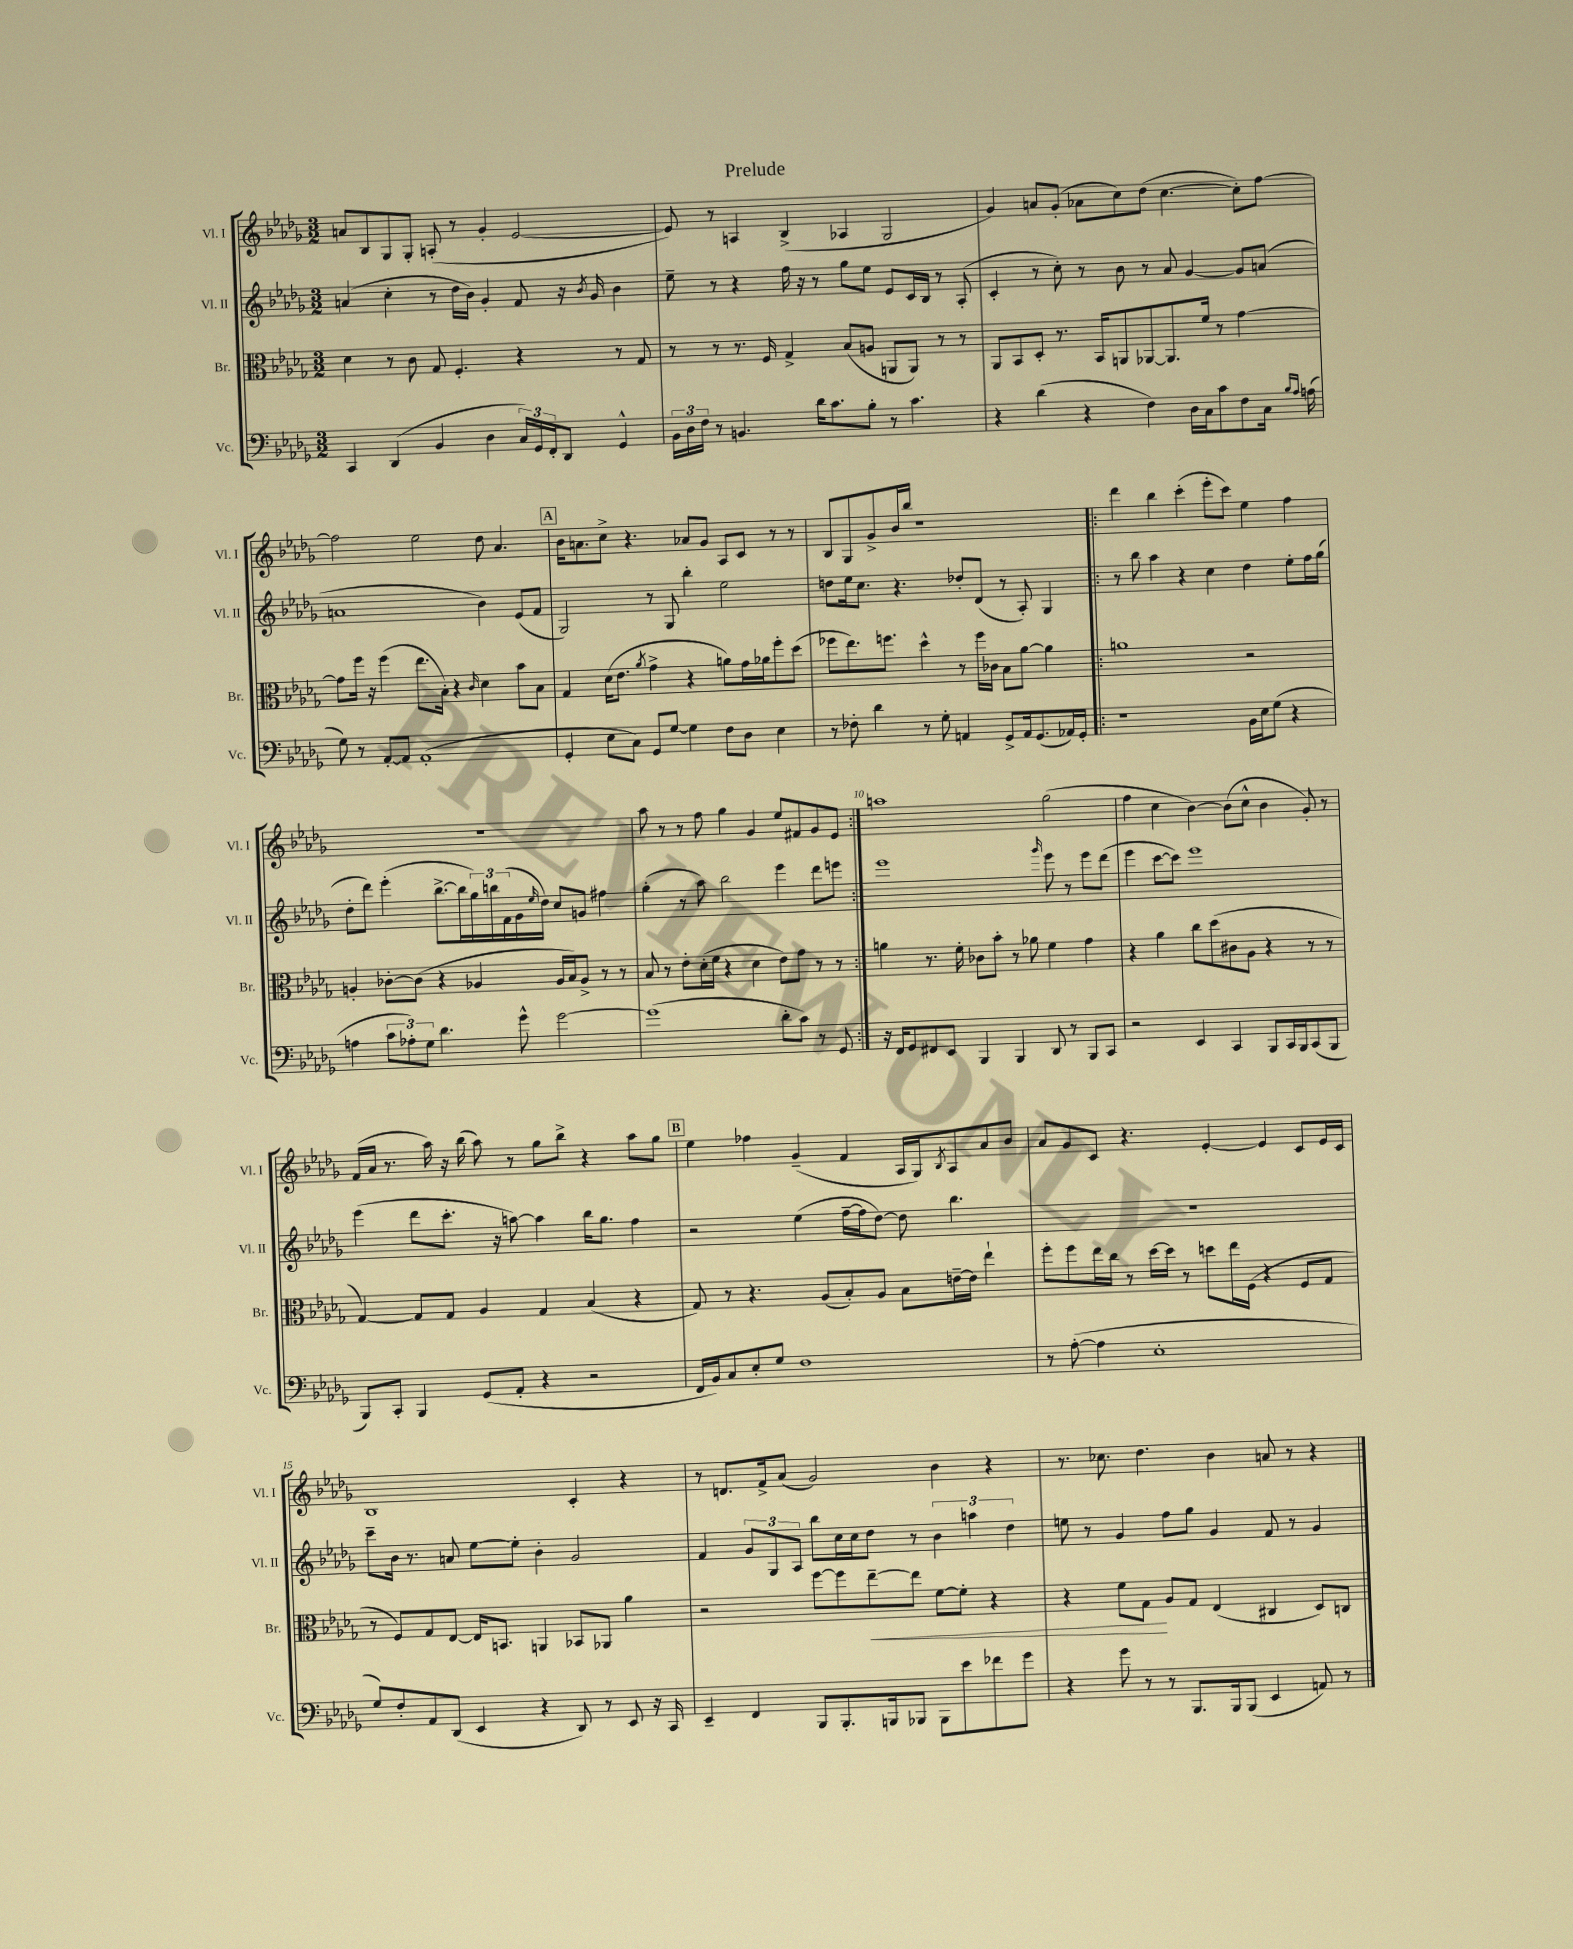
\header { title = "Prelude" }
<<
\new StaffGroup <<
\new Staff = "s0" \with { instrumentName = "Vl. I" shortInstrumentName = "Vl. I" } {
    \clef treble \key des \major \numericTimeSignature \time 3/2
    a'8 bes8 ges8 ges8-. a8-.( r8 ges'4-. ees'2~ |
    ees'8) r8 a4 bes4->( aes4 ges2 |
    ges'4) a'8 ges'8-.( aes'8 c''8) des''8( c''4.~ c''8-.) f''8~ |
    f''2 ees''2 des''8 aes'4. |
    \mark \markup { \box "A" } bes'16 a'8. c''8-> r4. aes'8 ges'8 aes8 c'8 r8 r8 |
    bes8 ges8 ges'8-> bes'16 bes''16 r1 |
    \repeat volta 2 { des'''4 bes''4 c'''4-.( ees'''8-. c'''8) ees''4 f''4 |
    R1. |
    aes''8 r8 r8 f''8 ges''4 ges'4 ees''8 fis'8 ges'8 ees'8 | }
    a''1 ges''2( |
    f''4 c''4 bes'4~) bes'8( c''8-^ bes'4 ges'8-.) r8 |
    f'16( aes'16 r8. aes''16) r16 bes''16( aes''8) r8 ges''8 bes''8-> r4 aes''8 ges''8 |
    \mark \markup { \box "B" } ees''4 fes''4 ges'4--( f'4 aes16 ges16) \acciaccatura { bes8 } aes8 aes'8 bes'8 |
    aes'8 ges'8 c'8 r4. ees'4~-. ees'4 c'8 ees'16 c'16 |
    bes1 c'4-. r4 |
    r8 d'8. f'16-> aes'8( ges'2) bes'4 r4 |
    r8. ces''8. des''4. bes'4 a'8 r8 r4 \bar "|." |
}
\new Staff = "s1" \with { instrumentName = "Vl. II" shortInstrumentName = "Vl. II" } {
    \clef treble \key des \major \numericTimeSignature \time 3/2
    a'4( c''4-. r8 des''16 bes'16) ges'4-. f'8 r16 \acciaccatura { bes'8 } ges'16 bes'4 |
    ees''8-- r8 r4 f''16 r16 r8 ges''8 ees''8 ees'8 c'16 bes16 r8 aes8-.( |
    c'4-. r8 c''8-.) r8 bes'8 r8 aes'8 ges'4~ ges'8 a'8( |
    a'1 bes'4) ees'8( f'8 |
    \mark \markup { \box "A" } ges2) r8 ges8 bes''4-. ees''2 |
    d''8 ees''16 c''8. r4. des''8-. des'8( r8 aes8-.) ges4 |
    \repeat volta 2 { r8 bes''8 aes''4 r4 c''4 des''4 ees''8-. f''16 ges''16( |
    des''8-. des'''8) ees'''4-.( bes''8.~-> bes''16 \tuplet 3/2 { ges''16) b''16 f'16( } ges'16 \grace { ees''16 } des''16) c''8 g'8 fis''4 |
    ges''4-.( r8 aes''8) bes''2 ees'''4 des'''8 e'''8 | }
    ees'''1 \grace { ges'''16 } ees'''8 r8 ees'''8 des'''8( |
    ees'''4 c'''8~ c'''8) ees'''1 |
    ees'''4( des'''8 c'''8.-. r16 a''8~) a''4 bes''16 ges''8. f''4 |
    \mark \markup { \box "B" } r2 ees''4( f''16~-- f''16 des''8~) des''8 bes''4. |
    R1. |
    c'''8-- bes'16 r8. a'8 ees''8~ ees''8-. bes'4-. ges'2 |
    f'4 \tuplet 3/2 { ges'8 ges8 aes8 } bes''8 c''16 c''16 des''8 r8 \tuplet 3/2 { bes'4 a''4 des''4 } |
    e''8 r8 ges'4 f''8 ges''8 ges'4 f'8 r8 ges'4 \bar "|." |
}
\new Staff = "s2" \with { instrumentName = "Br." shortInstrumentName = "Br." } {
    \clef alto \key des \major \numericTimeSignature \time 3/2
    des'4 r8 c'8 ges8 f4.-. r4 r8 ges8 |
    r8 r8 r8. f16 ges4-> bes8( a8 a,8 a,8) r8 r8 |
    aes,8 bes,8 des8-. r8. bes,16 a,8 aes,8~ aes,8. f'16 r8 ges'4~ |
    ges'8 f''16 r16 f''4( ees''8. bes16-.) r4 \grace { c'16 } des'4 bes'8 bes8 |
    \mark \markup { \box "A" } ges4 des'16( ees'8. \acciaccatura { aes'8 } ges'4-> r4 a'8) ges'16 aes'16 f''8-. des''8( |
    fes''8 ees''8.) f''8. des''4-^ r8 f''16 ces'16 bes8 aes'8~ aes'4 |
    \repeat volta 2 { a'1 r2 |
    a4-. ces'8~-. ces'8( r4 aes4 aes16 bes16) aes8-> r8 r8 |
    bes8 r8 ees'8-. des'16-.( f'16 r4 des'4 ees'8) ges'8 r8 r8 | }
    a'4 r8. f'16-. ces'8 bes'8-. r8 aes'8 f'4 ges'4 |
    r4 aes'4 c''8 des''8( cis'8 aes8 r4 r8 r8 |
    ges4~) ges8 ges8 aes4 ges4 bes4( r4 |
    \mark \markup { \box "B" } ges8) r8 r4. aes8( bes8-.) aes8 bes8 e'16~-- e'16 ees''4-! |
    f''8-. f''8 ees''16 c''16 r8 des''16~ des''16 r8 d''8 ees''16 f16( r4 f8 ges8 |
    r8 f8) ges8 ees8~ ees16 b,8. a,4 bes,8 aes,8 aes'4 |
    r2 f''8~ f''8 ees''8~--\< ees''8 f'8~ f'8-. r4 |
    r4 f'8 ges8\! aes8 ges8 ees4( cis4 des8) c8 \bar "|." |
}
\new Staff = "s3" \with { instrumentName = "Vc." shortInstrumentName = "Vc." } {
    \clef bass \key des \major \numericTimeSignature \time 3/2
    c,4 des,4( bes,4 des4 \tuplet 3/2 { c16) ges,16 f,16-. } des,8 ges,4-^ |
    \tuplet 3/2 { bes,16 des16 f16 } r8 b,4. des'16 c'8. bes8-. r8 c'4. |
    r4 des'4( r4 f4) des16 c16 c'8 f8 c16 \grace { bes16 aes16 } a16( |
    ges8) r8 aes,8~-. aes,8 aes,1-.( |
    \mark \markup { \box "A" } ges,4-. ees8 c8) ges,8 ges8~ ges4 f8 des8 ees4 |
    r8 fes8-. des'4 r8 ges8-. a,4 ges,8-> a,16 ges,8.( aes,16) ges,16-. |
    \repeat volta 2 { r1 bes,16 ees16 ges8( r4 |
    a4 \tuplet 3/2 { c'8 aes8-.) ges8 } des'4. ges'8-^ ges'2~ |
    ges'1( des'8-. c'8) r8 ges,8 | }
    r16 f,16 ges,8 fis,8 ees,8 bes,,4 bes,,4 des,8 r8 bes,,8 c,8 |
    r2 ees,4 c,4 bes,,8 c,16 bes,,16 c,8( bes,,8 |
    bes,,8) c,8-. bes,,4 ges,8( aes,8-. r4 r2 |
    \mark \markup { \box "B" } f,16 bes,16) c8 ees8-. ges8 f1 |
    r8 aes8~-.( aes4 ees1-. |
    ges8) f8-. aes,8 des,8( ees,4 r4 des,8) r8 ees,8 r16 c,16 |
    ees,4-- f,4 bes,,8 bes,,8.-. b,,16 bes,,8 bes,,8 ees'8 fes'8 ges'8 |
    r4 ges'8 r8 r8 bes,,8. bes,,16 bes,,8( ees,4 a,8) r8 \bar "|." |
}
>>
>>
\layout { \context { \Score \override BarNumber.break-visibility = ##(#f #t #t) barNumberVisibility = #(every-nth-bar-number-visible 5) } }
